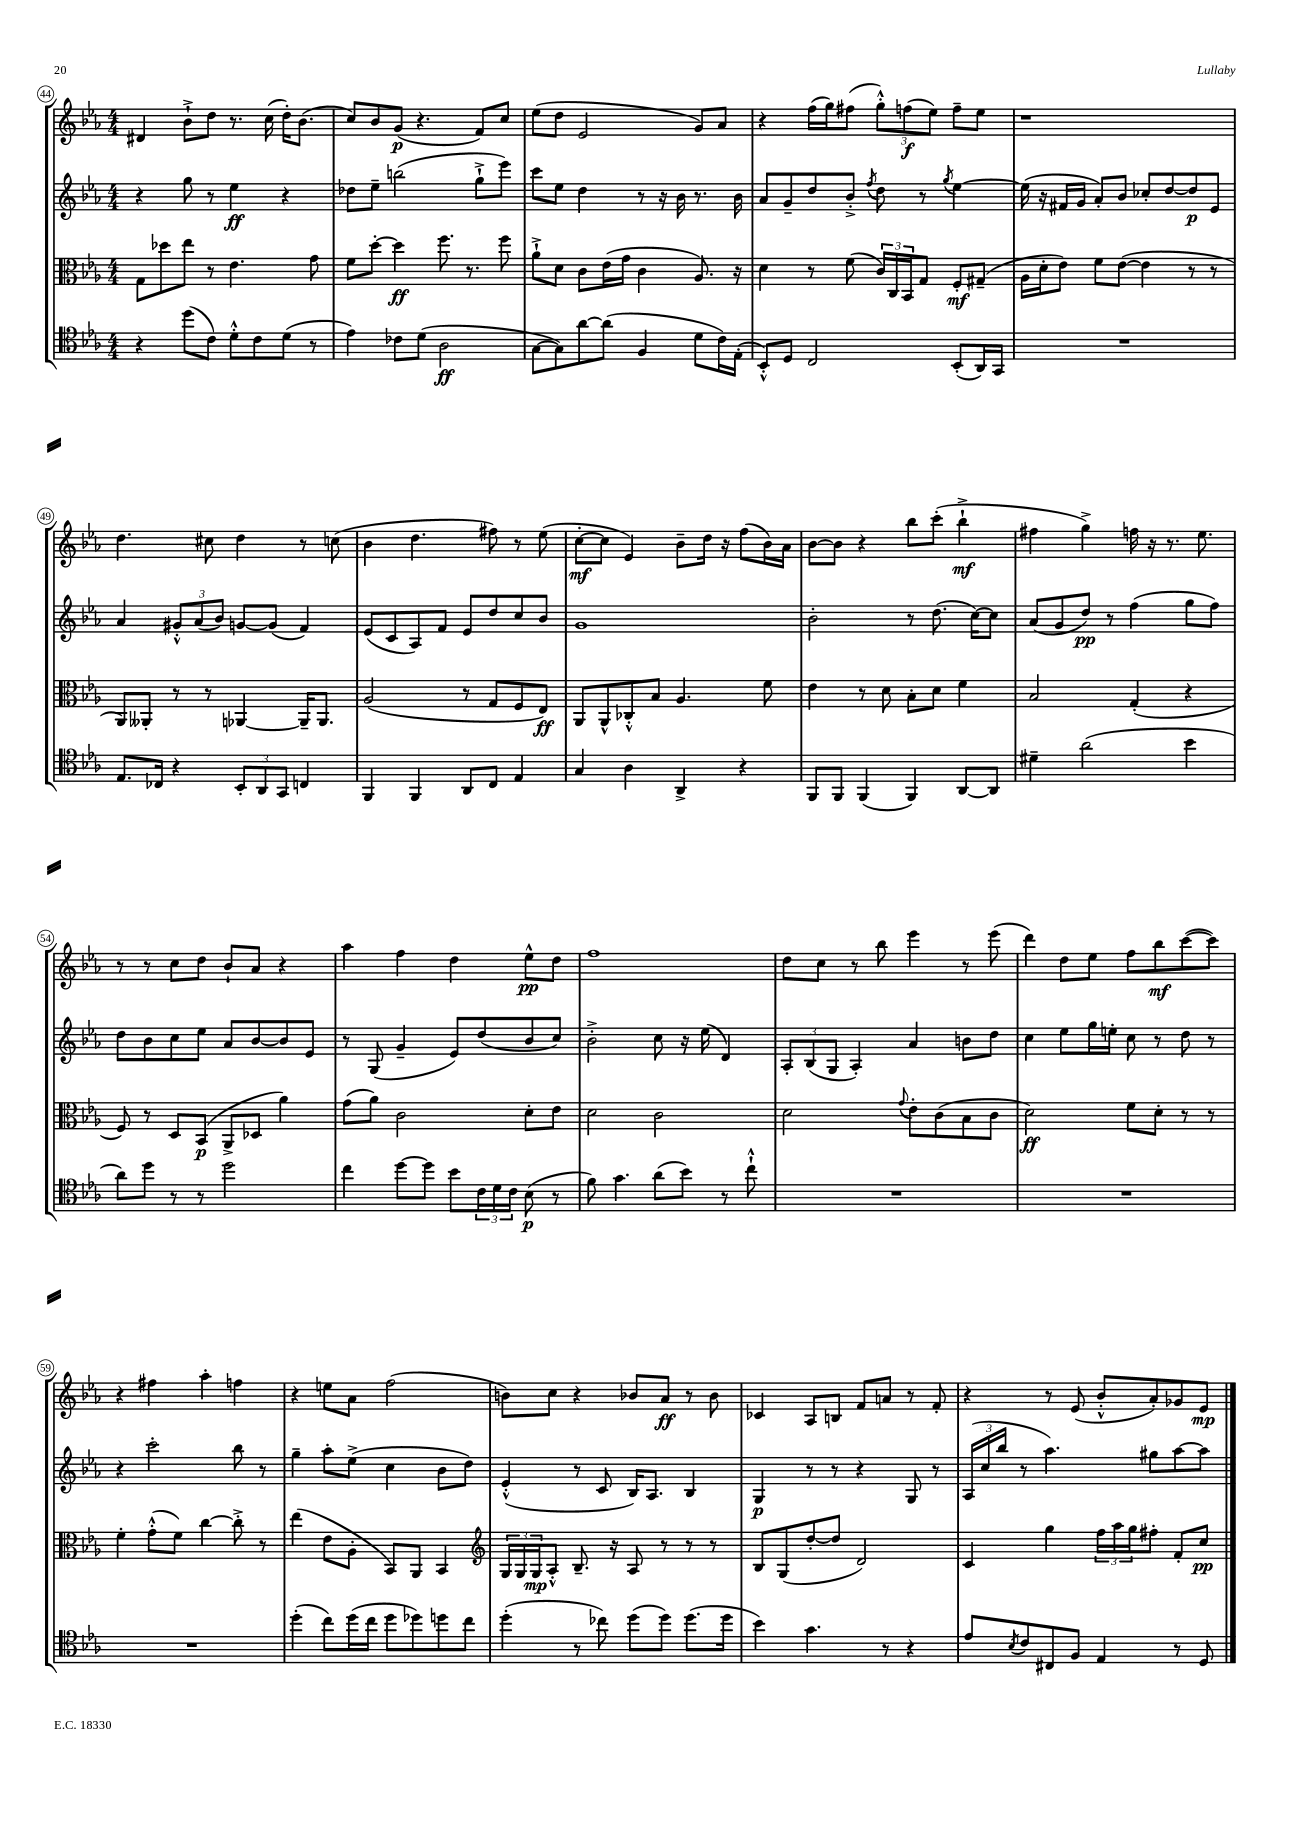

**kern	**kern	**kern	**kern
*staff4	*staff3	*staff2	*staff1
*clefC4	*clefC3	*clefG2	*clefG2
*k[b-e-a-]	*k[b-e-a-]	*k[b-e-a-]	*k[b-e-a-]
*M4/4	*M4/4	*M4/4	*M4/4
4r	8G	4r	4d#
.	8dd-	.	.
(8dd	8ee-	8gg	8b-`^
8c)	8r	8r	8dd
8d'^^	4.e-	4ee-	8.r
8c	.	.	.
.	.	.	(16cc
(8d	.	4r	16dd')
.	.	.	(8.b-
8r	8g	.	.
=	=	=	=
4e-)	8f	8dd-	8cc)
.	[8dd'	8ee-~	8b-
8c-	4dd]	(2bb	(8g
(8d	.	.	4.r
2A-	8.ff	.	.
.	8.r	.	.
.	.	8gg`^	8f)
.	8ff	8eee-)	8cc
=	=	=	=
[8G	8a-`^	8ccc	(8ee-
8G])	8d	8ee-	8dd
[8a-	8c	4dd	2e-
(8a-]	(16e-	.	.
.	16g	.	.
4F	4c	8r	.
.	.	16r	.
.	.	16b-	.
8d	8.A-)	8.r	8g)
16c)	.	.	8a-
(16E-'	16r	16b-	.
=	=	=	=
8BB-'^^)	4d	8a-	4r
8D	.	8g~	.
2C	8r	8dd	(16ff
.	.	.	16gg)
.	(8f	8b-'^	(8ff#
.	.	8qff	.
.	24c)	8dd	12gg'^^)
.	24C	.	.
.	24BB-	.	(12ff
.	8G	8r	.
.	.	.	12ee-)
.	.	8qgg	.
(8BB-'	8F'	[4ee-	8ff~
16AA-)	(8G#~	.	8ee-
16GG	.	.	.
=	=	=	=
1r	16A-	(16ee-]	1r
.	16d'	16r	.
.	8e-)	16f#	.
.	.	16g	.
.	8f	8a-')	.
.	([8e-	8b-	.
.	4e-]	8cc-'	.
.	.	[8dd	.
.	8r	8dd]	.
.	8r	8e-	.
=	=	=	=
8.E-	8AA-)	4a-	4.dd
.	8AA--'	.	.
16C-	.	.	.
4r	8r	12g#'^^	.
.	.	(12a-	.
.	8r	.	8cc#
.	.	12b-)	.
12BB-'	[4AA-	[8g	4dd
12AA-	.	.	.
.	.	(8g]	.
12GG	.	.	.
4C	16AA-~]	4f)	8r
.	8.AA-	.	.
.	.	.	(8cc
=	=	=	=
4FF	(2A-	(8e-	4b-
.	.	8c	.
4FF	.	8A-)	4.dd
.	.	8f	.
8AA-	8r	8e-	.
8C	8G	8dd	8ff#)
4E-	8F	8cc	8r
.	8E-)	8b-	(8ee-
=	=	=	=
4G	8AA-	1g	[8cc'
.	8AA-^^	.	8cc]
4A-	8C-'^^	.	4e-)
.	8B-	.	.
4AA-^	4.A-	.	8b-~
.	.	.	16dd
.	.	.	16r
4r	.	.	(8ff
.	8f	.	16b-)
.	.	.	16a-
=	=	=	=
8FF	4e-	2b-'	[8b-
8FF	.	.	8b-]
(4FF	8r	.	4r
.	8d	.	.
4FF)	8B-'	8r	8bb-
.	8d	(8.dd	(8ccc'
[8AA-	4f	.	4bb-`^
.	.	[16cc)	.
8AA-]	.	8cc]	.
=	=	=	=
4d#~	2B-	(8a-	4ff#
.	.	8g	.
(2a-	.	8dd)	4gg^)
.	.	8r	.
.	(4G'	(4ff	16ff
.	.	.	16r
.	.	.	8.r
4b-	4r	8gg	.
.	.	.	8.ee-
.	.	8ff)	.
=	=	=	=
8a-)	8F)	8dd	8r
8dd	8r	8b-	8r
8r	8D	8cc	8cc
8r	(8BB-	8ee-	8dd
2dd	8AA-^	8a-	8b-`
.	8D-	[8b-	8a-
.	4a-)	8b-]	4r
.	.	8e-	.
=	=	=	=
4cc	(8g	8r	4aa-
.	8a-)	(8G	.
[8dd	2c	4g~	4ff
8dd]	.	.	.
8b-	.	8e-)	4dd
24c	.	(8dd	.
24d	.	.	.
24c	.	.	.
(8B-	8d'	8b-	8ee-^^
8r	8e-	8cc)	8dd
=	=	=	=
8f)	2d	2b-'^	1ff
4.g	.	.	.
(8a-	2c	8cc	.
8b-)	.	16r	.
.	.	(16ee-	.
8r	.	4d)	.
8cc`^^	.	.	.
=	=	=	=
1r	2d	12A-'	8dd
.	.	(12B-	.
.	.	.	8cc
.	.	12G	.
.	.	4A-')	8r
.	.	.	8bb-
.	8qqg	.	.
.	8e-'	4a-	4eee-
.	(8c	.	.
.	8B-	8b	8r
.	8c	8dd	(8eee-
=	=	=	=
1r	2d)	4cc	4ddd)
.	.	8ee-	8dd
.	.	16gg	8ee-
.	.	16ee'	.
.	8f	8cc	8ff
.	8d'	8r	8bb-
.	8r	8dd	([8ccc
.	8r	8r	8ccc])
=	=	=	=
1r	4f'	4r	4r
.	(8g'^^	2ccc'	4ff#
.	8f)	.	.
.	[4cc	.	4aa-'
.	8cc'^]	8bb-	4ff
.	8r	8r	.
=	=	=	=
(4dd'	(4ee-	4gg~	4r
8cc)	8e-	8aa-'	8ee
(16dd	8A-'	(8ee-^	8a-
16cc	.	.	.
8dd	8BB-)	4cc	(2ff
8dd-)	8AA-	.	.
8dd	4BB-	8b-	.
8cc	.	8dd)	.
=	=	=	=
*	*clefG2	*	*
(4dd'	24G	(4e-'^^	8b)
.	24G	.	.
.	24G	.	.
.	8A-'^^	.	8cc
8r	8.B-~	8r	4r
8cc-)	.	8c	.
.	16r	.	.
(8dd	8A-	16B-)	8b-
.	.	8.A-	.
8dd)	8r	.	8a-
(8.dd	8r	4B-	8r
.	8r	.	8b-
16dd	.	.	.
=	=	=	=
4b-)	8B-	4G	4c-
.	(8G	.	.
4.g	[8dd'	8r	8A-
.	8dd]	8r	8B
.	2d)	4r	8f
8r	.	.	8a
4r	.	8G	8r
.	.	8r	8f'
=	=	=	=
8e-	4c	(24A-	4r
.	.	24cc	.
.	.	24bb-	.
8qB-	.	.	.
8c	.	8r	.
8C#	4gg	4.aa-)	8r
8F	.	.	(8e-
4E-	24ff	.	8b-'^^
.	24aa-	.	.
.	24gg	.	.
.	8ff#'	8gg#	8a-')
8r	8f'	[8aa-	8g-
8D	8cc	8aa-]	8e-
==	==	==	==
*-	*-	*-	*-
